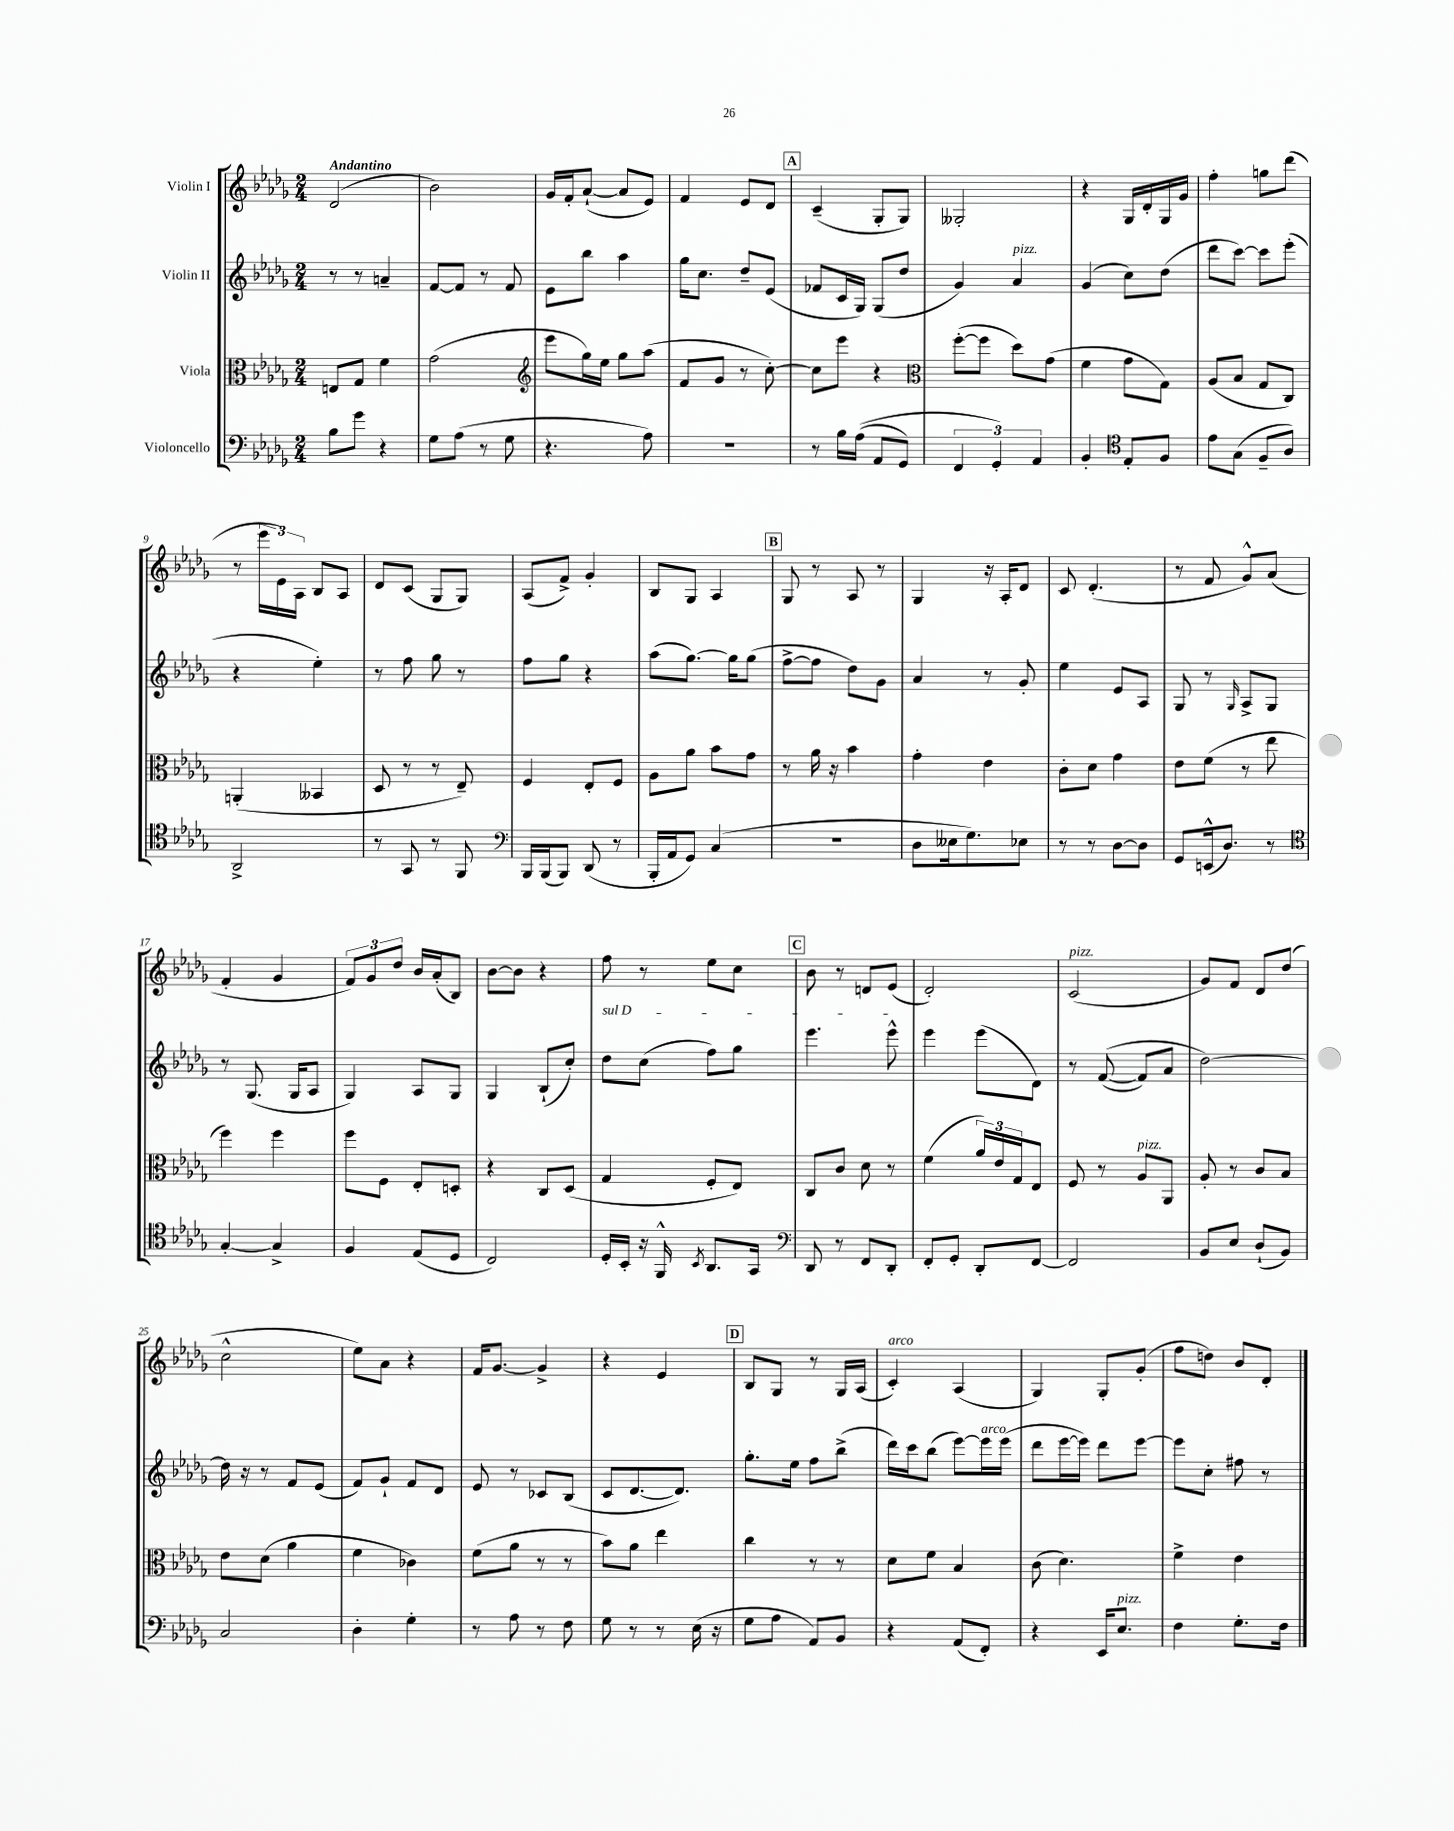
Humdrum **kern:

**kern	**kern	**kern	**kern
*part4	*part3	*part2	*part1
*staff4	*staff3	*staff2	*staff1
*I"Violoncello	*I"Viola	*I"Violin II	*I"Violin I
*clefF4	*clefC3	*clefG2	*clefG2
*k[b-e-a-d-g-]	*k[b-e-a-d-g-]	*k[b-e-a-d-g-]	*k[b-e-a-d-g-]
*M2/4	*M2/4	*M2/4	*M2/4
=1	=1	=1	=1
!	!	!	!LO:TX:a:B:t=Andantino
8B-\L	8En/L	8r	(2d-/
8g-\J	8G-/J	8r	.
4r	4f\	4an~/	.
=2	=2	=2	=2
8G-\L	(2g-\	[8f/L	2b-\)
(8A-\J	.	8f/J]	.
8r	.	8r	.
8G-\	.	8f/	.
=3	=3	=3	=3
*	*clefG2	*	*
4.r	8eee-\L	8e-\L	16g-/LL
.	.	.	16f'/J
.	16gg-\L)	8bb-\J	([8a-`/J
.	16ee-\JJ	.	.
.	8gg-\L	4aa-\	8a-/L]
8A-\)	(8aa-\J	.	8e-/J)
=4	=4	=4	=4
2r	8f/L	16gg-\KL	4f/
.	.	8.cc\J	.
.	8g-/J	.	.
.	8r	8dd-~/L	8e-/L
.	[8cc'\)	(8e-/J	8d-/J
!!LO:REH:place=s1:t=A
=5	=5	=5	=5
8r	8cc\L]	8f-X/L	(4c~/
16B-\LL	8eee-\J	16c/L	.
((16A-\JJ	.	16G-/JJ)	.
8AA-/L	4r	(8G-/L	8G-'/L
8GG-/J)	.	8dd-/J	8G-/J)
=6	=6	=6	=6
*	*clefC3	*	*
6FF/	([8ff'\L	4g-/)	2G--X'/
.	8ff\J]	.	.
6GG-'/)	.	.	.
!	!	!LO:TX:a:i:t=pizz.	!
.	8dd-\L)	4a-/	.
6AA-/	.	.	.
.	(8g-\J	.	.
=7	=7	=7	=7
4BB-'/	4f\	(4g-/	4r
*clefC4	*	*	*
8E-'/L	8g-\L	8cc\L)	16G-/LL
.	.	.	16d-'/
8F/J	8G-\J)	(8dd-\J	16G-/
.	.	.	16g-/JJ
=8	=8	=8	=8
8e-\L	(8A-/L	8ddd-\L	4ff'\
(8G-\J	8B-/J	[8ccc\J)	.
8F~/L	8G-/L	8ccc\L]	8ggn\L
8A-/J)	8C/J)	(8eee-'\J	(8ddd-\J
!!LO:LB:g=z
=9	=9	=9	=9
2AA-^/	(4AAn'/	4r	8r
.	.	.	24eee-\LL
.	.	.	24e-\)
.	.	.	24A-\JJ
.	4BB--X/	4ee-'\)	8B-/L
.	.	.	8A-/J
=10	=10	=10	=10
8r	8D-/	8r	8d-/L
8GG-/	8r	8ff\	(8c/J
8r	8r	8gg-\	8G-/L
8FF/	8E-~/)	8r	8G-/J)
=11	=11	=11	=11
*clefF4	*	*	*
16BBB-/LL	4F/	8ff\L	(8A-/L
(16BBB-/J	.	.	.
8BBB-/J)	.	8gg-\J	8f^/J)
(8DD-/	8E-'/L	4r	4g-'/
8r	8F/J	.	.
=12	=12	=12	=12
16BBB-'/LL	8A-\L	(8aa-\L	8B-/L
16AA-/J	.	.	.
8GG-/J)	8a-\J	[8.gg-\J)	8G-/J
(4C/	8b-\L	.	4A-/
.	.	16gg-\KL]	.
.	8g-\J	(8gg-\J	.
!!LO:REH:place=s1:t=B
=13	=13	=13	=13
2r	8r	[8ff^\L	8G-/
.	16a-\	8ff\J]	8r
.	16r	.	.
.	4b-\	8dd-\L)	8A-/
.	.	8g-\J	8r
=14	=14	=14	=14
8D-\L	4g-'\	4a-/	4G-/
16E--X\k	.	.	.
8.G-\)	.	.	.
.	4e-\	8r	16r
.	.	.	16A-'/KL
8E-X\J	.	8g-'/	8d-/J
=15	=15	=15	=15
8r	8c'\L	4ee-\	8c/
8r	8d-\J	.	(4.d-'/
[8D-\L	4g-\	8e-/L	.
8D-\J]	.	8A-/J	.
=16	=16	=16	=16
8GG-/L	8e-\L	8G-/	8r
(16EEn^^/k	(8f\J	8r	8f/
8.D-/J)	.	.	.
.	.	16qqG-/	.
.	8r	8A-^/L	8g-^^/L)
8r	8ee-\	8G-/J	(8a-/J
!!LO:LB:g=z
=17	=17	=17	=17
*clefC4	*	*	*
[4G-'/	4ff\)	8r	4f'/
.	.	(8.G-/	.
4G-^/]	4ff\	.	4g-/
.	.	16G-/KL	.
.	.	8A-/J	.
=18	=18	=18	=18
4F/	8ff\L	4G-/)	12f/L)
.	.	.	12g-/
.	8F\J	.	.
.	.	.	12dd-/J
(8E-/L	8E-'/L	8A-/L	16b-/LL
.	.	.	(16a-'/J
8D-/J	8Dn'/J	8G-/J	8B-/J)
=19	=19	=19	=19
2C/)	4r	4G-/	[8b-\L
.	.	.	8b-\J]
.	8C/L	(8B-`/L	4r
.	(8D-/J	8cc'/J)	.
=20	=20	=20	=20
!	!	!LO:TX:a:i:t=sul D	!
16D-'/LL	4G-/	8dd-\L	8ff\
16BB-'/JJ	.	.	.
16r	.	(8cc\J	8r
16FF^^/	.	.	.
8qBB-/	.	.	.
8.AA-/L	8F'/L	8ff\L)	8ee-\L
.	8E-/J)	8gg-\J	8cc\J
16GG-/Jk	.	.	.
!!LO:REH:place=s1:t=C
=21	=21	=21	=21
*clefF4	*	*	*
8DD-/	8C/L	4.eee-\	8b-\
8r	8c/J	.	8r
8FF/L	8d-\	.	8dn/L
8DD-'/J	8r	8eee-^^\	(8e-/J
=22	=22	=22	=22
8FF'/L	(4f\	4eee-\	2d-'/)
8GG-'/J	.	.	.
8DD-'/L	24a-/LL)	(8eee-\L	.
.	24e-/	.	.
.	24G-/J	.	.
[8FF/J	8E-/J	8d-\J)	.
=23	=23	=23	=23
!	!	!	!LO:TX:a:i:t=pizz.
2FF/]	8F/	8r	(2c/
.	8r	(([8f/	.
!	!LO:TX:a:i:t=pizz.	!	!
.	8A-/L	8f/L])	.
.	8AA-/J	8a-/J	.
=24	=24	=24	=24
8BB-/L	8A-'/	[2dd-\)	8g-/L)
8E-/J	8r	.	8f/J
(8D-`/L	8c/L	.	8d-/L
8BB-/J)	8B-/J	.	(8dd-/J
!!LO:LB:g=z
=25	=25	=25	=25
2C/	8e-\L	16dd-\]	2cc^^\
.	.	16r	.
.	(8d-\J	8r	.
.	4a-\	8f/L	.
.	.	(8e-/J	.
=26	=26	=26	=26
4D-'\	4f\	8f/L)	8ee-\L)
.	.	8g-`/J	8a-\J
4G-'\	4c-X\)	8f/L	4r
.	.	8d-/J	.
=27	=27	=27	=27
8r	(8f\L	8e-/	16f/KL
.	.	.	[8.g-/J
8A-\	8a-\J	8r	.
8r	8r	8c-X/L	4g-^/]
8F\	8r	(8B-/J	.
=28	=28	=28	=28
8G-\	8b-\L)	8c/L	4r
8r	8a-\J	[8.d-/	.
8r	4ee-\	.	4e-/
.	.	8.d-/J])	.
(16E-\	.	.	.
16r	.	.	.
!!LO:REH:place=s1:t=D
=29	=29	=29	=29
8G-\L	4cc\	8.gg-'\L	8B-/L
8A-\J	.	.	8G-/J
.	.	16ee-\Jk	.
8AA-/L)	8r	8ff\L	8r
8BB-/J	8r	(8bb-^\J	16G-/LL
.	.	.	(16A-/JJ
=30	=30	=30	=30
!	!	!	!LO:TX:a:i:t=arco
4r	8d-\L	16ddd-\LL)	4c'/)
.	.	16ccc\J	.
.	8f\J	(8bb-\J	.
(8AA-/L	4B-/	[8eee-\L)	(4A-/
!	!	!LO:TX:a:i:t=arco	!
8FF'/J)	.	16eee-\L]	.
.	.	(16eee-\JJ	.
=31	=31	=31	=31
4r	(8c\	8ddd-\L	4G-/)
.	4.d-\)	[16eee-\L	.
.	.	16eee-\JJ])	.
16EE-/KL	.	8ddd-\L	8G-'/L
!LO:TX:a:i:t=pizz.	!	!	!
8.E-/J	.	.	.
.	.	[8eee-\J	(8g-'/J
=32	=32	=32	=32
4F\	4f^\	8eee-\L]	8ff\L
.	.	8cc'\J	8ddn\J)
8.G-'\L	4e-\	8ff#X\	8b-/L
.	.	8r	8d-'/J
16F\Jk	.	.	.
==	==	==	==
*-	*-	*-	*-
